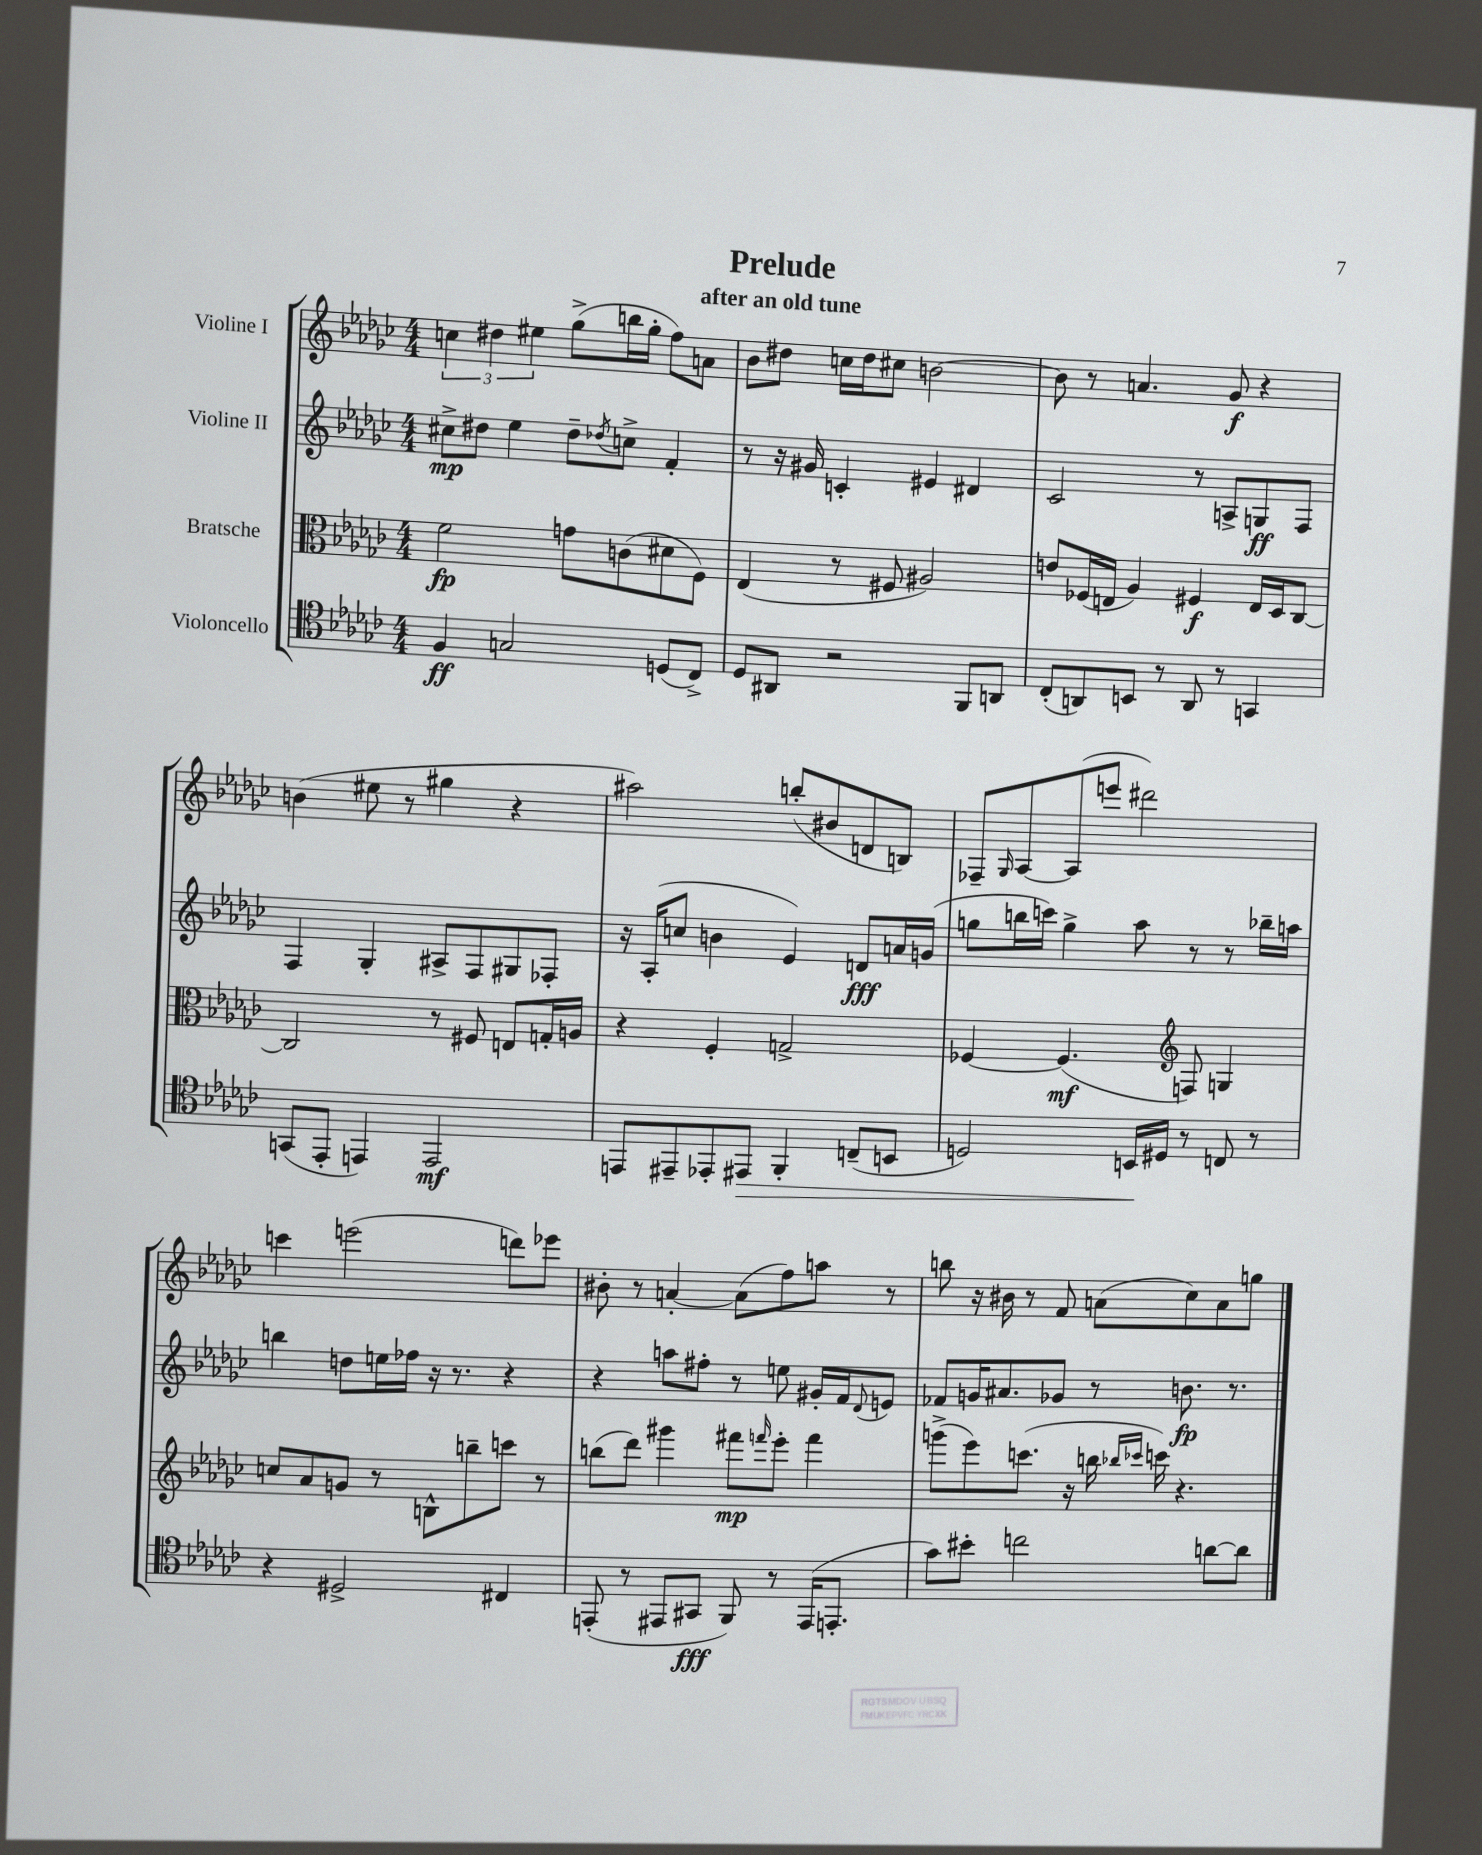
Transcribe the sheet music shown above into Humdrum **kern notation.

**kern	**dynam	**kern	**dynam	**kern	**dynam	**kern	**dynam
*part4	*part4	*part3	*part3	*part2	*part2	*part1	*part1
*staff4	*staff4	*staff3	*staff3	*staff2	*staff2	*staff1	*staff1
*I"Violoncello	*	*I"Bratsche	*	*I"Violine II	*	*I"Violine I	*
*clefC4	*	*clefC3	*	*clefG2	*	*clefG2	*
*k[b-e-a-d-g-c-]	*	*k[b-e-a-d-g-c-]	*	*k[b-e-a-d-g-c-]	*	*k[b-e-a-d-g-c-]	*
*M4/4	*	*M4/4	*	*M4/4	*	*M4/4	*
=1	=1	=1	=1	=1	=1	=1	=1
4F/	ff	2f\	fp	8cc#X^\L	mp	6ccn\	.
.	.	.	.	8dd#X\J	.	.	.
.	.	.	.	.	.	6dd#X\	.
2Gn/	.	.	.	4ee-\	.	.	.
.	.	.	.	.	.	6ee#X\	.
.	.	8gn\L	.	8dd#~\L	.	(8gg-^\L	.
.	.	.	.	8qdd-X/	.	.	.
.	.	(8cn\	.	8ccn^\J	.	16bbn\L	.
.	.	.	.	.	.	16gg-'\JJ	.
(8Dn/L	.	8d#X\	.	4f'/	.	8ff\L)	.
8C-^/J)	.	8F\J)	.	.	.	8an\J	.
=2	=2	=2	=2	=2	=2	=2	=2
8D-/L	.	(4E-/	.	8r	.	8b-\L	.
8AA#X/J	.	.	.	16r	.	8dd#X\J	.
.	.	.	.	16g#X/	.	.	.
2r	.	8r	.	4cn'/	.	16ccn\LL	.
.	.	.	.	.	.	16dd#\J	.
.	.	8F#X/	.	.	.	8cc#X\J	.
.	.	2A#X/)	.	4e#X/	.	[2bn\	.
8FF/L	.	.	.	4d#X/	.	.	.
8AAn/J	.	.	.	.	.	.	.
=3	=3	=3	=3	=3	=3	=3	=3
(8C-'/L	.	8en/L	.	2c-/	.	8b\]	.
8AAn/)	.	(16F-X/L	.	.	.	8r	.
.	.	16En/JJ	.	.	.	.	.
8BBn/J	.	4A-/)	.	.	.	4.an/	.
8r	.	.	.	.	.	.	.
8AA/	.	4F#X/	f	8r	.	.	.
8r	.	.	.	8An^/L	.	8g-/	f
4GGn/	.	16E/LL	.	8Gn/	ff	4r	.
.	.	16D-/J	.	.	.	.	.
.	.	[8C-/J	.	8F/J	.	.	.
!!LO:LB:g=z
=4	=4	=4	=4	=4	=4	=4	=4
(8GGn/L	.	2C-/]	.	4F/	.	(4bn\	.
8EE-'/J	.	.	.	.	.	.	.
4EEn/)	.	.	.	4G-'/	.	8ee#X\	.
.	.	.	.	.	.	8r	.
2EE/	mf	8r	.	8A#X^/L	.	4gg#X\	.
.	.	8F#X/	.	8F/	.	.	.
.	.	8En/L	.	8G#X/	.	4r	.
.	.	16Gn'/L	.	8F-X'/J	.	.	.
.	.	16An/JJ	.	.	.	.	.
=5	=5	=5	=5	=5	=5	=5	=5
8EEn/L	.	4r	.	16r	.	2aa#X\)	.
.	.	.	.	(16A-'/KL	.	.	.
8EE#X~/	.	.	.	8ccn/J	.	.	.
8EE-X'/	.	4F'/	.	4bn\	.	.	.
!	!LO:HP:b	!	!	!	!	!	!
8EE#X/J	>	.	.	.	.	.	.
4FF'/	.	2Gn^/	.	4e-/)	.	(8bbn'/L	.
.	.	.	.	.	.	8b#X/	.
(8Cn~/L	.	.	.	8dn/L	fff	8dn/	.
8BBn/J	.	.	.	16an/L	.	8Bn/J)	.
.	.	.	.	(16gn/JJ	.	.	.
=6	=6	=6	=6	=6	=6	=6	=6
2Dn/)	.	[4F-X/	.	8ggn\L	.	8F-X~/L	.
.	.	.	.	.	.	16qqG-/	.
.	.	.	.	16bbn\L	.	[8A-/	.
.	.	.	.	16cccn\JJ)	.	.	.
.	.	(4.F-/]	mf	4gg^\	.	(8A-/]	.
.	.	.	.	.	.	8eeen/J	.
16BBn/LL	.	.	.	8aa-\	.	2ddd#X\)	.
16D#X/JJ	]	.	.	.	.	.	.
*	*	*clefG2	*	*	*	*	*
8r	.	8Fn/)	.	8r	.	.	.
8Cn/	.	4Gn/	.	8r	.	.	.
8r	.	.	.	16bb-X~\LL	.	.	.
.	.	.	.	16aan\JJ	.	.	.
!!LO:LB:g=z
=7	=7	=7	=7	=7	=7	=7	=7
4r	.	8ccn/L	.	4bbn\	.	4cccn\	.
.	.	8a-/	.	.	.	.	.
2D#X^/	.	8gn/J	.	8ddn\L	.	(2eeen\	.
.	.	8r	.	16een\L	.	.	.
.	.	.	.	16ff-X\JJ	.	.	.
.	.	8Bn^^\L	.	16r	.	.	.
.	.	.	.	8.r	.	.	.
.	.	8bbn~\	.	.	.	.	.
4C#X/	.	8cccn\J	.	4r	.	8dddn\L)	.
.	.	8r	.	.	.	8eee-X\J	.
=8	=8	=8	=8	=8	=8	=8	=8
(8EEn'/	.	(8bbn\L	.	4r	.	8b#X'\	.
8r	.	8ddd-\J)	.	.	.	8r	.
8EE#X/L	.	4ggg#X\	.	8aan\L	.	[4an'/	.
8GG#X/J	fff	.	.	8ff#X'\J	.	.	.
8FF/)	.	8fff#X\L	mp	8r	.	(8a\L]	.
.	.	16qqfffn/	.	.	.	.	.
8r	.	8eee-'\J	.	8een\	.	8ff\)	.
(16EE#/KL	.	4fff\	.	16g#X'/LL	.	8aan\J	.
8.EEn'/J	.	.	.	16f/J	.	.	.
.	.	.	.	8qqd-/	.	.	.
.	.	.	.	8en/J	.	8r	.
=9	=9	=9	=9	=9	=9	=9	=9
8g-\L)	.	(8gggn^\L	.	8f-X/L	.	8bbn\	.
8b#X'\J	.	8eee-\)	.	16gn/K	.	16r	.
.	.	.	.	8.a#X/	.	16b#X\	.
2ccn\	.	(8.cccn\J	.	.	.	8r	.
.	.	.	.	8g-X/J	.	8f/	.
.	.	16r	.	.	.	.	.
.	.	16bbn\	.	8r	.	(8an\L	.
.	.	16qqbb-X/LL	.	.	.	.	.
.	.	16qqccc-X/JJ	.	.	.	.	.
.	.	16cccn\)	.	.	.	.	.
.	.	4.r	.	8.bn\	fp	8cc-\)	.
[8an\L	.	.	.	.	.	8a\	.
.	.	.	.	8.r	.	.	.
8a\J]	.	.	.	.	.	8ggn\J	.
==	==	==	==	==	==	==	==
*-	*-	*-	*-	*-	*-	*-	*-
